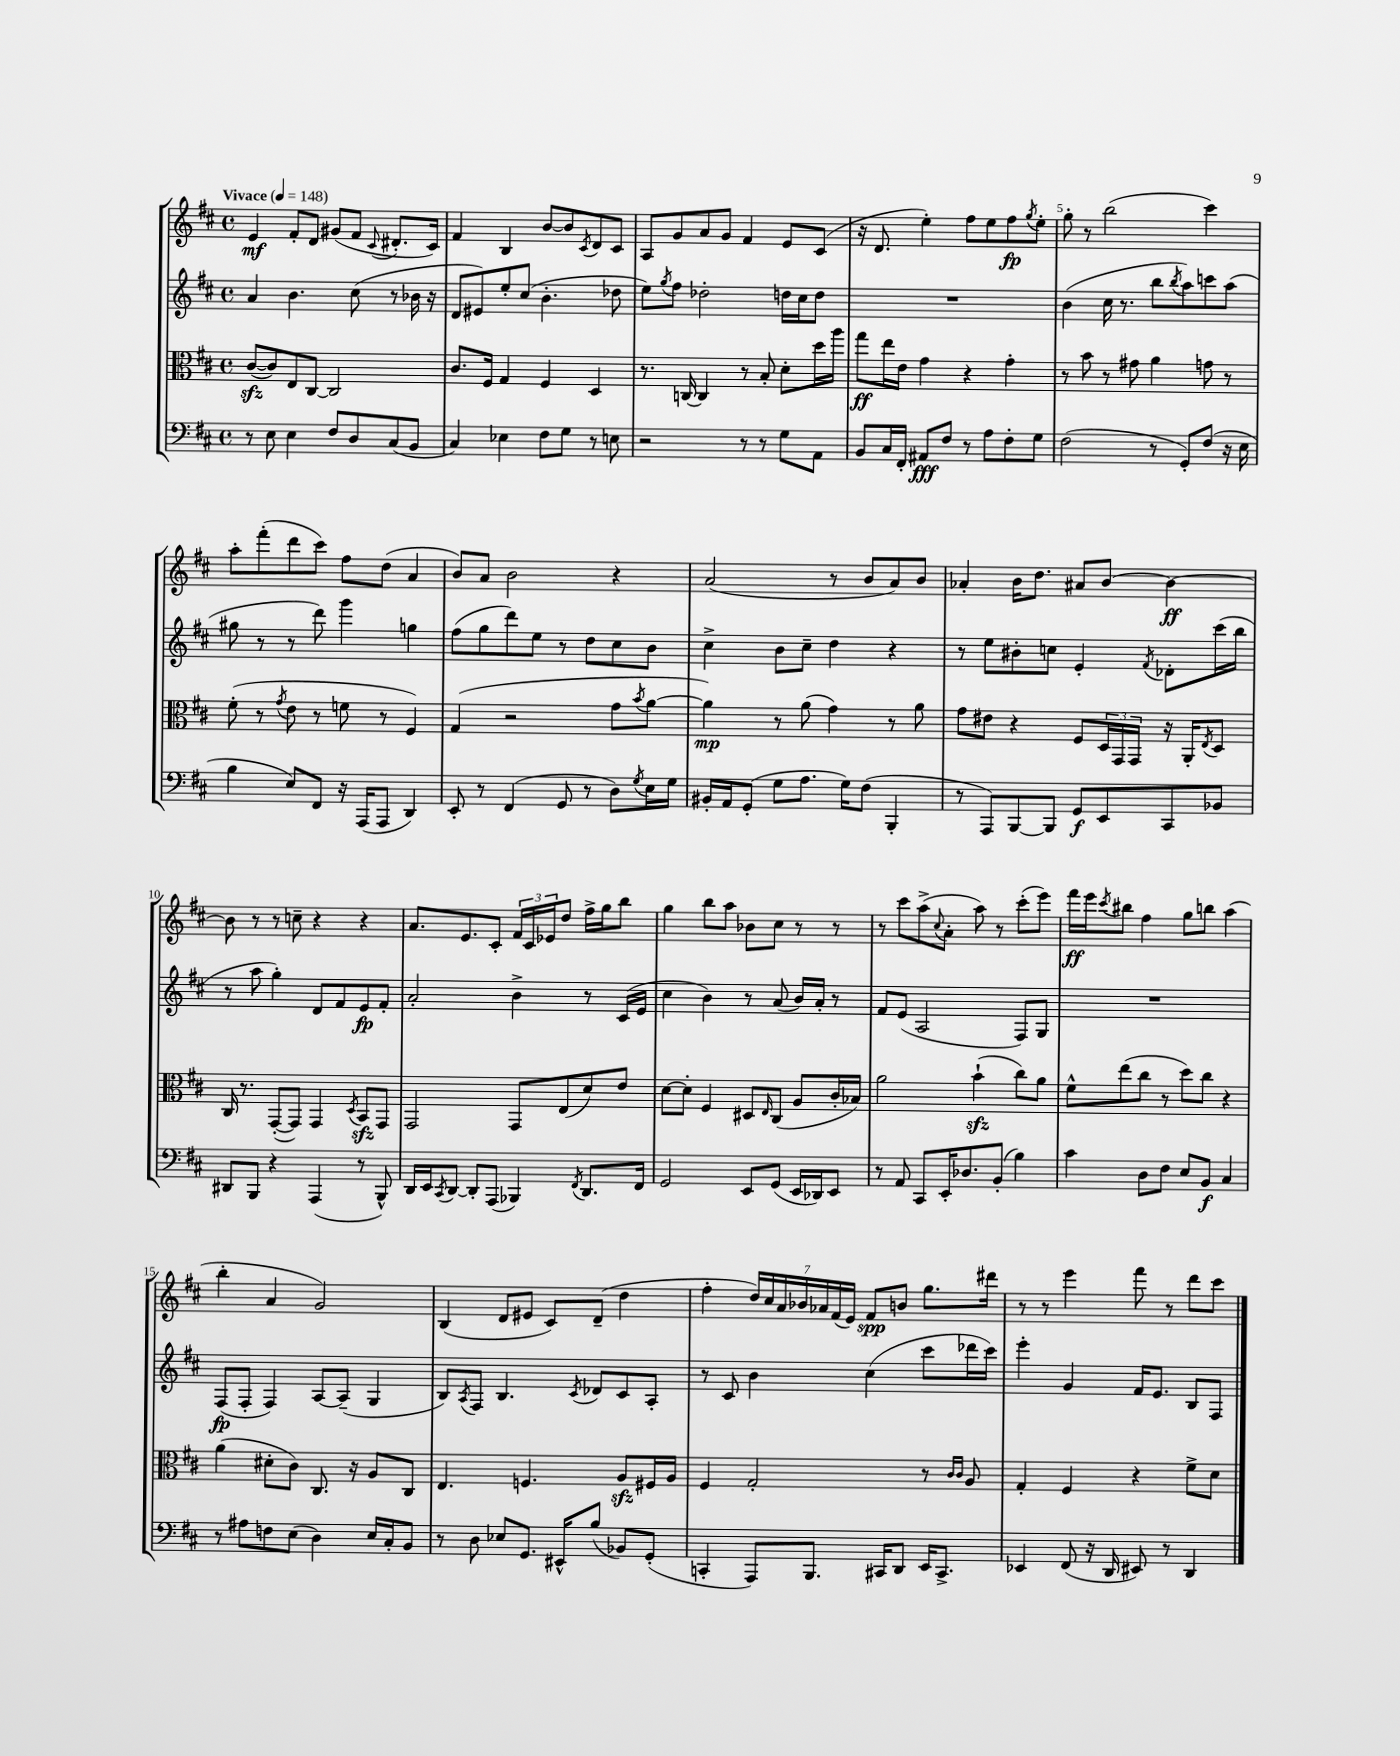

**kern	**kern	**kern	**kern
*staff4	*staff3	*staff2	*staff1
*clefF4	*clefC3	*clefG2	*clefG2
*k[f#c#]	*k[f#c#]	*k[f#c#]	*k[f#c#]
*M4/4	*M4/4	*M4/4	*M4/4
*met(c)	*met(c)	*met(c)	*met(c)
*MM148	*MM148	*MM148	*MM148
8r	([8c#/L	4a/	4e/
8E\	8c#/])	.	.
4E\	8E/	4.b\	8f#'/L
.	[8C#/J	.	8d/J
8F#/L	2C#/]	.	(8g#/L
8D/	.	(8cc#\	8f#/J
.	.	.	8qqc#/
(8C#/	.	8r	8.d#'/L
8BB/J	.	16b-\	.
.	.	16r	16c#/Jk)
=	=	=	=
4C#/)	8.c#/L	8d/L	4f#/
.	.	8e#/)	.
.	16F#/Jk	.	.
4E-\	4G/	8ee'/	4B/
.	.	(8cc#/J	.
8F#\L	4F#/	4.b'\	[8b/L
8G\J	.	.	8b/]
.	.	.	8qc#/
8r	4D/	.	8d/
8E\	.	8dd-\	8c#/J
=	=	=	=
2r	8.r	8ee\L)	8A/L
.	.	8qgg/	.
.	.	8ff#\J	8g/
.	[16C/	.	.
.	4C/]	2dd-'\	8a/
.	.	.	8g/J
8r	8r	.	4f#/
8r	8B'/	.	.
8G\L	8d'\L	16dd\LL	8e/L
.	.	16cc#\J	.
8AA\J	16dd\L	8dd\J	(8c#/J
.	16aa\JJ	.	.
=	=	=	=
8BB/L	8gg\L	1r	16r
.	.	.	8.d/
16C#/L	16ee\L	.	.
16FF#'/JJ	16e\JJ	.	.
8AA#/L	4g\	.	4ee'\)
8F#/J	.	.	.
8r	4r	.	8ff#\L
8A\L	.	.	8ee\
8F#'\	4g'\	.	8ff#\
.	.	.	8qgg/
8G\J	.	.	8ee'\J
=	=	=	=
(2F#\	8r	(4b\	8gg'\
.	8b\	.	8r
.	8r	16cc#\	(2bb\
.	.	8.r	.
.	8g#\	.	.
8r	4a\	8bb\L	.
.	.	8qbb/	.
8GG'/L)	.	8aa\)	.
(8F#/J	8g\	8ccc\	4ccc#\)
16r	8r	(8aa\J	.
16E\	.	.	.
=	=	=	=
4B\	(8f#'\	8gg#\	8aa'\L
.	8r	8r	(8fff#'\
.	8qg/	.	.
8E/L)	8e\	8r	8ddd\
8FF#/J	8r	8ddd\)	8ccc#\J)
16r	8f\	4ggg\	8ff#\L
(16AAA/LK	.	.	.
8AAA/J	8r	.	(8dd\J
4DD/)	4F#/)	4gg\	4a/
=	=	=	=
8EE'/	(4G/	(8ff#\L	8b/L)
8r	.	8gg\	8a/J
(4FF#/	2r	8ddd\)	2b\
.	.	8ee\J	.
8GG/	.	8r	.
8r	.	8dd\L	.
8D\L)	8g\L	8cc#\	4r
8qG/	8qb/	.	.
16E\L	[8a\J	8b\J	.
16G\JJ	.	.	.
=	=	=	=
16BB#'/LL	4a\])	4cc#^\	(2a/
16AA/J	.	.	.
(8GG'/J	.	.	.
8G\L	8r	8b\L	.
8.A\J	(8a\	8cc#~\J	.
.	4g\)	4dd\	8r
16G\LK)	.	.	.
(8F#\J	.	.	8b/L
4BBB'/	8r	4r	8a/)
.	8a\	.	8b/J
=	=	=	=
8r	8g\L	8r	4a-'/
8AAA/L)	8e#\J	8ee\L	.
[8BBB/	4r	8b#'\	16b\LK
.	.	.	8.dd\J
8BBB/]J	.	8cc\J	.
8GG/L	8F#/L	4e'/	8a#/L
8EE/	24D/L	.	[8b/J
.	24GG/	.	.
.	24GG/JJ	.	.
.	.	8qf#/	.
8CC#/	16r	8d-'\L	4b\_
.	16AA'/LK	.	.
.	8qE/	.	.
8BB-/J	8D/J	(16ccc#\L	.
.	.	16bb\JJ	.
=	=	=	=
8DD#/L	16C#/	8r	8b\]
.	8.r	.	.
8BBB/J	.	8aa\	8r
4r	([8GG'/L	4gg'\)	8r
.	8GG/]J)	.	8cc~\
(4AAA/	4GG/	8d/L	4r
.	.	8f#/	.
.	8qD/	.	.
8r	8BB/L	8e/	4r
8BBB^^/)	8GG/J	8f#'/J	.
=	=	=	=
16DD/LL	2GG/	2a'/	8.a/L
16EE/J	.	.	.
8qCC#/	.	.	.
[8DD/J	.	.	.
.	.	.	8.e/
8DD'/]L	.	.	.
(8AAA/J	.	.	8c#'/J
4BBB-/)	8GG/L	4b^\	24f#/LL
.	.	.	24c#/
.	.	.	24e-/J
.	(8E/	.	8dd/J
8qFF#/	.	.	.
8.DD/L	8d/)	8r	16ff#^\LL
.	.	.	16gg\J
.	8e/J	(16c#/LL	8bb\J
16FF#/Jk	.	16e/JJ	.
=	=	=	=
2GG/	[8d\L	4cc#\	4gg\
.	8d'\]J	.	.
.	4F#/	4b\)	8bb\L
.	.	.	8aa\J
8EE/L	8D#/L	8r	8b-\L
.	16qqE/	.	.
(8GG/J	(8C#/J	(8a/	8cc#\J
16EE/LL	8A/L	16b/LL)	8r
16DD-/J)	.	16a'/JJ	.
8EE/J	16c#'/L	8r	8r
.	16B-/JJ)	.	.
=	=	=	=
8r	2a\	8f#/L	8r
8AA/	.	(8e/J	8ccc#\L
8CC#/L	.	2A/	(8aa^\
.	.	.	8qqcc#/
16EE'/K	.	.	8a'\J
8.D-/	.	.	.
.	(4b`\	.	8aa\)
(8BB'/J	.	.	8r
4B\)	8cc#\L)	8F#/L)	(8ccc#'\L
.	8a\J	8G/J	8eee\J)
=	=	=	=
4c#\	8f#^^\L	1r	16fff#\LL
.	.	.	16eee\J
.	.	.	8qccc#/
.	(8ee\	.	8bb#\J
8D\L	8cc#\J	.	4ff#\
8F#\J	8r	.	.
8E/L	8dd\L)	.	8gg\L
8BB/J	8cc#\J	.	8bb\J
4C#/	4r	.	(4aa\
=	=	=	=
8r	(4a\	(8F#/L	4bb'\
8A#\L	.	8F#'/J	.
8F\	8d#'\L	4F#/)	4a/
(8E\J	8c#\J)	.	.
4D\)	8.C#/	[8A/L	2g/)
.	.	(8A~/]J	.
.	16r	.	.
16E/LL	8A/L	4G/	.
16C#'/J	.	.	.
8BB/J	8C#/J	.	.
=	=	=	=
8r	4.E/	8B/L)	(4B/
.	.	8qA/	.
8D\	.	8F#/J	.
8E-/L	.	4.B/	8d/L
8.GG/J	4.F/	.	8e#/J
.	.	.	8c#/L)
16EE#^^/LK	.	.	.
.	.	8qc#/	.
(8B/J	.	8d-/L	(8d~/J
8BB-/L)	8A/L	8c#/	4dd\
(8GG'/J	16F#/L	8A'/J	.
.	16A/JJ	.	.
=	=	=	=
4CC'/	4F#/	8r	4ff#'\
.	.	8c#/	.
8AAA/L)	2G'/	4b\	28dd/LL)
.	.	.	28cc#/
.	.	.	28a/
.	.	.	28b-/
8.BBB/J	.	.	.
.	.	.	28a-/
.	.	.	(28f#/
.	.	.	28e/JJ)
.	.	(4cc#\	8f#/L
16CC#/LK	.	.	.
8DD/J	.	.	8b/J
16EE/LK	8r	8ccc#\L	8.gg\L
8.CC#^/J	.	.	.
.	16qqc#/LL	.	.
.	16qqc#/JJ	.	.
.	8A/	16ddd-\L	.
.	.	16ccc#\JJ)	16ddd#\Jk
=	=	=	=
4EE-/	4G'/	4eee'\	8r
.	.	.	8r
(8FF#/	4F#/	4g/	4eee\
16r	.	.	.
16DD/	.	.	.
8EE#/)	4r	16f#/LK	8fff#\
.	.	8.e/J	.
8r	.	.	8r
4DD/	8f#^\L	8B/L	8ddd\L
.	8d\J	8F#/J	8ccc#\J
==	==	==	==
*-	*-	*-	*-
